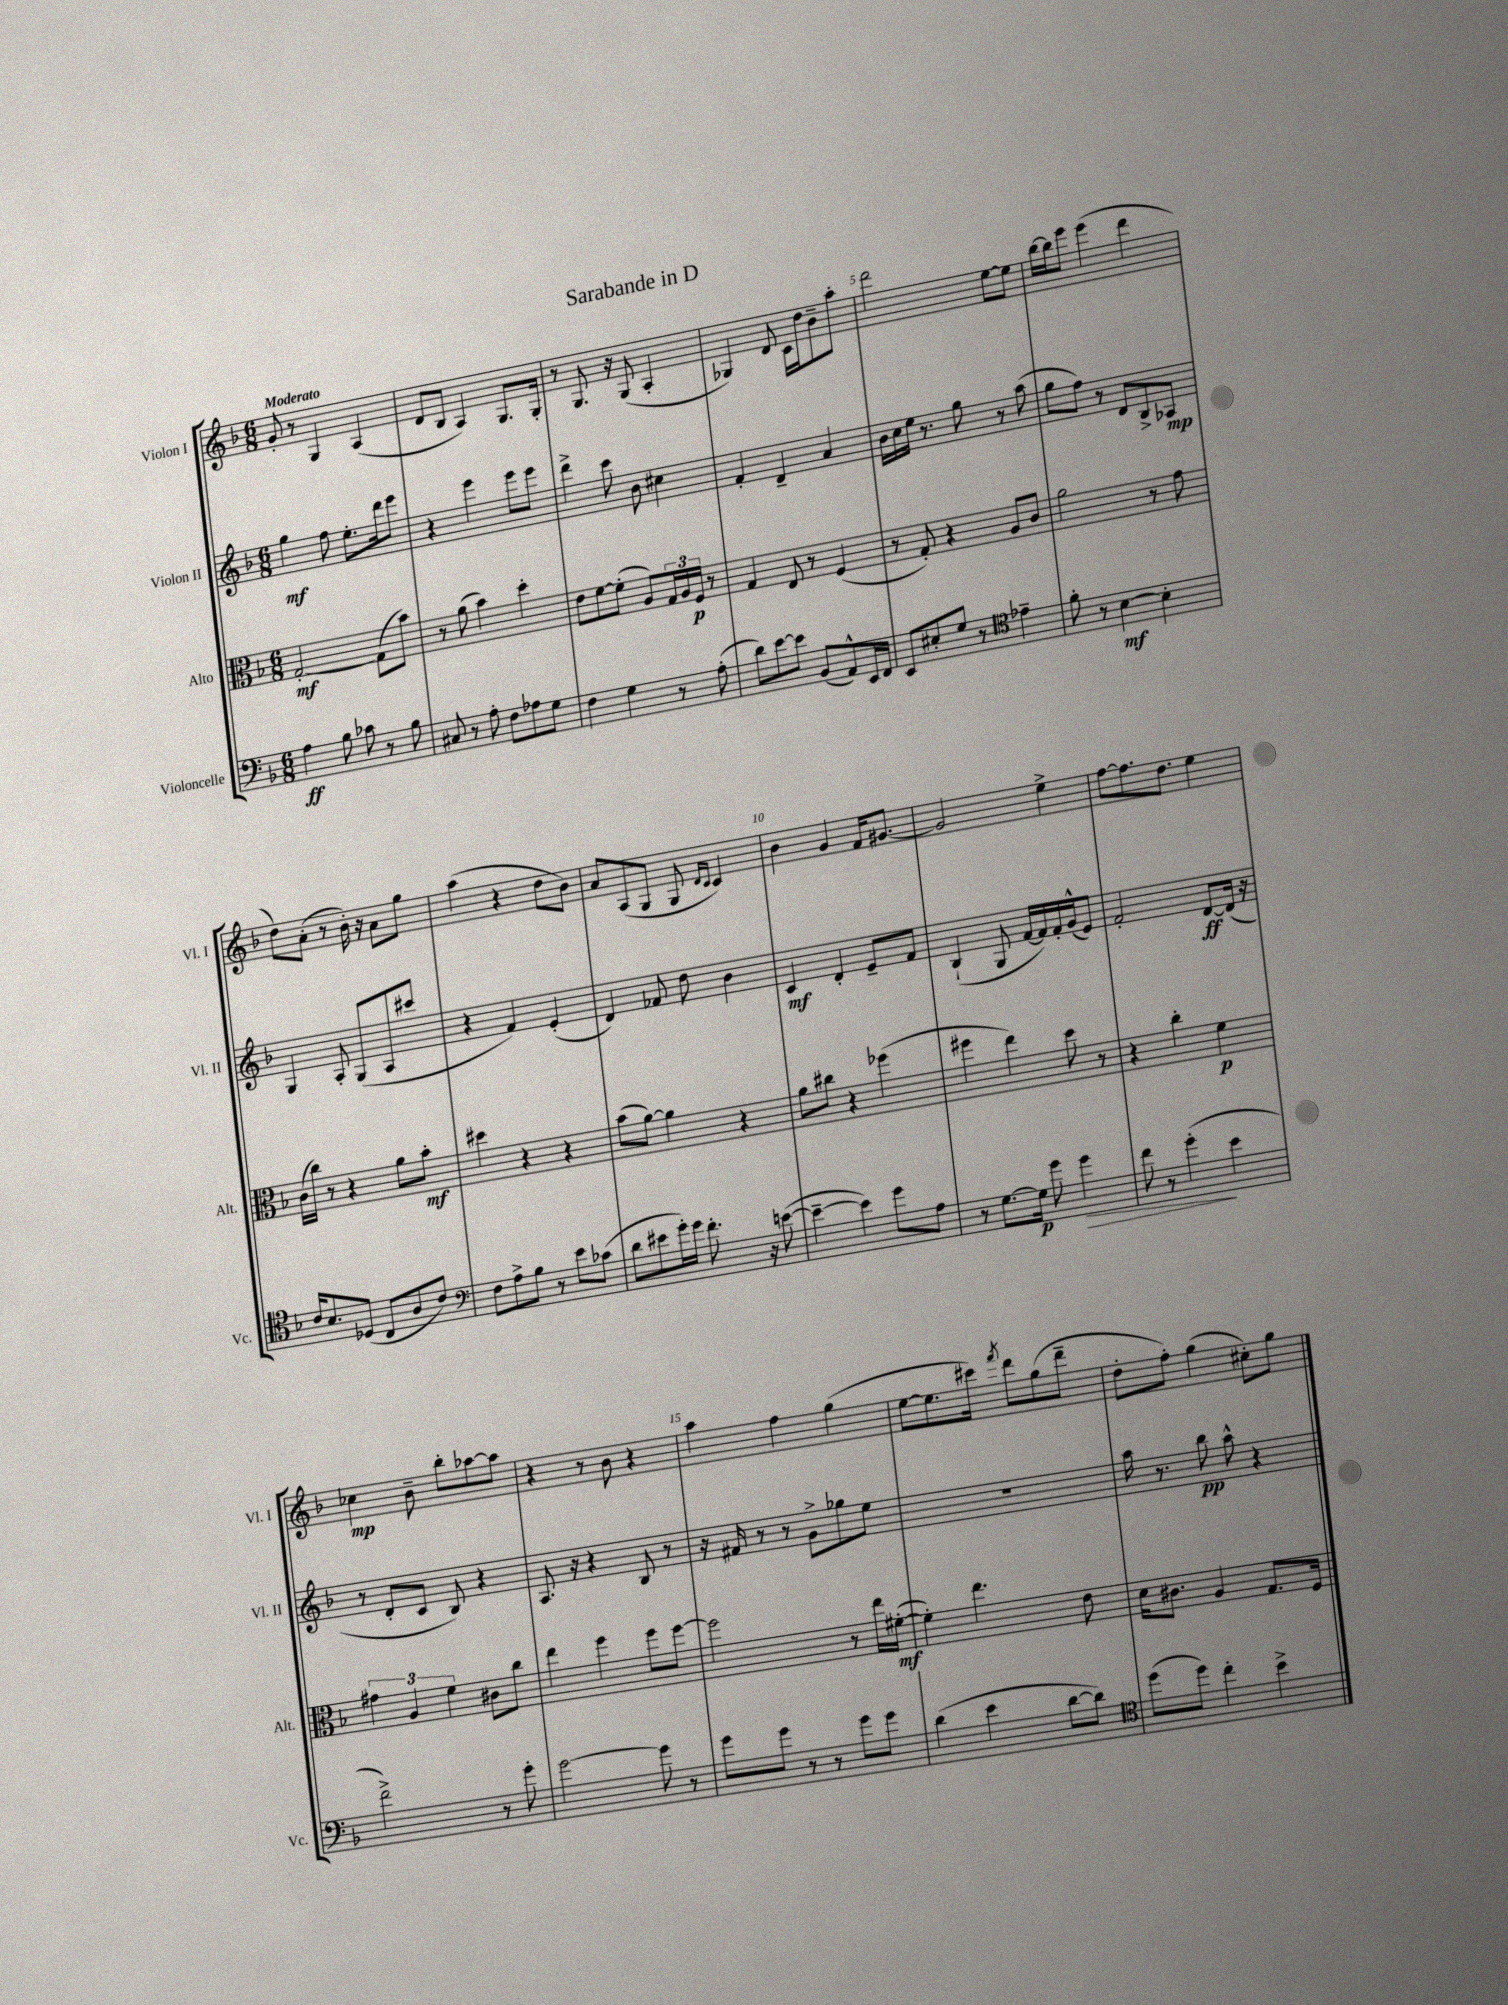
\header { title = "Sarabande in D" }
<<
\new StaffGroup <<
\new Staff = "s0" \with { instrumentName = "Violon I" shortInstrumentName = "Vl. I" } {
    \clef treble \key f \major \numericTimeSignature \time 6/8 \tempo "Moderato"
    g'8-. r8 g4 a4( |
    d'8 bes8 a4) g8. g16-. |
    r8 g8. r16 g8( a4-. |
    ges4) d'8 c'16 d''16 bes'8-- a''8-. |
    d'''2 e''8~ e''8 |
    bes''16~ bes''16 e'''8 e'''4( d'''4 |
    d''8) a'8-.( r8 bes'16-.) r16 a'8 g''8 |
    a''4( r4 d''8 bes'8) |
    a'8 a8( g8 g8 \grace { d'16 c'16 } c'4) |
    bes'4 g'4 f'16 gis'8.~ |
    gis'2 e''4-> |
    f''8~ f''8. d''8. e''4 |
    ces''4\mp bes'8-- bes''8-. aes''8~ aes''8 |
    r4 r8 bes'8 r4 |
    a''4 f''4 g''4( |
    e''8~ e''8. cis'''16) \acciaccatura { f'''8 } d'''8 g''8( d'''8-- |
    d''8-. f''8-.) g''4( cis''8-.) g''8 \bar "|." |
}
\new Staff = "s1" \with { instrumentName = "Violon II" shortInstrumentName = "Vl. II" } {
    \clef treble \key f \major \numericTimeSignature \time 6/8
    g''4\mf f''8 e''8.-. d'''16 e'''8 |
    r4 e'''4 e'''8 e'''8 |
    d'''4-> c'''8 bes'8 cis''4 |
    f'4-. d'4-- a'4 |
    bes'16 c''16 e''16 r8. g''8 r8 a''8( |
    g''8 f''8) r8 d'8 bes8-> aes8\mp |
    g4 a8-. g8( a8 cis'''8 |
    r4 f'4) e'4-.( |
    d'4) fes'8 d''8 bes'4 |
    c'4\mf d'4-. e'8-- f'8 |
    bes4-!( g8 f'16~ f'16) f'16-. g'16-^( e'8) |
    f'2-. d'8~\ff d'16( r16 |
    r8 d'8-. c'8 bes8) r4 |
    a8. r16 r4 bes8 r8 |
    r16 fis'16 r8 r8 g'8-> ges''8 e''8 |
    R2. |
    a''16 r8. bes''8\pp a''8-^ r4 \bar "|." |
}
\new Staff = "s2" \with { instrumentName = "Alto" shortInstrumentName = "Alt." } {
    \clef alto \key f \major \numericTimeSignature \time 6/8
    g2~-.\mf g8( bes'8) |
    r8 a'8( bes'4) d''4-. |
    e'8 f'8~ f'8-.( a8) \tuplet 3/2 { g16 a16 f16\p } r8 |
    g4 e8 r8 f4( |
    r8 g8-.) r4 a8 c'8 |
    a'2 r8 g'8 |
    c'16( c''16) r8 r4 a'8 bes'8-.\mf |
    dis''4 r4 r4 |
    bes'8( a'8~) a'4 r4 |
    a'8 cis''8 r4 fes''4( |
    fis''4 e''4) d''8 r8 |
    r4 c''4-. f'4\p |
    \tuplet 3/2 { gis'4 a4 f'4 } cis'8 c''8 |
    e''4 f''4 f''8 f''8~ |
    f''2 r8 e''16 fis'16~-.\mf( |
    fis'4-.) e''4. e'8 |
    d'16 cis'8. a4 g8. f16 \bar "|." |
}
\new Staff = "s3" \with { instrumentName = "Violoncelle" shortInstrumentName = "Vc." } {
    \clef bass \key f \major \numericTimeSignature \time 6/8
    a4\ff bes8 ces'8 r8 bes8 |
    cis8 r8 a8-. f8 aes8 g8 |
    f4 g4 r8 a8-.( |
    d'8) e'8~ e'8 bes,8( a,8-^) e,16 f,16 |
    e,8 eis8-. g8 r8 \clef tenor ees'4-- |
    f'8-. r8 bes4~\mf bes4-. |
    c'16 bes8. des8( c8 a8 c'8) |
    \clef bass f8 a8-> bes8 r8 e'8 ces'8( |
    d'8 eis'8 g'16-.) g'16 f'8.-. r16 e'8~( |
    e'4~-- e'4) g'8 a8 |
    r8 g8.~ g16\p g'8 g'4\> |
    f'8 r8 g'4-.\!( e'4 |
    f'2->) r8 g'8-. |
    g'2~ g'8 r8 |
    g'8 g'8 r8 r8 g'8 g'8 |
    d'4( e'4 d'8~ d'8) |
    \clef tenor d''8( d''8) c''4-. bes'4-> \bar "|." |
}
>>
>>
\layout { \context { \Score \override BarNumber.break-visibility = ##(#f #t #t) barNumberVisibility = #(every-nth-bar-number-visible 5) } }
